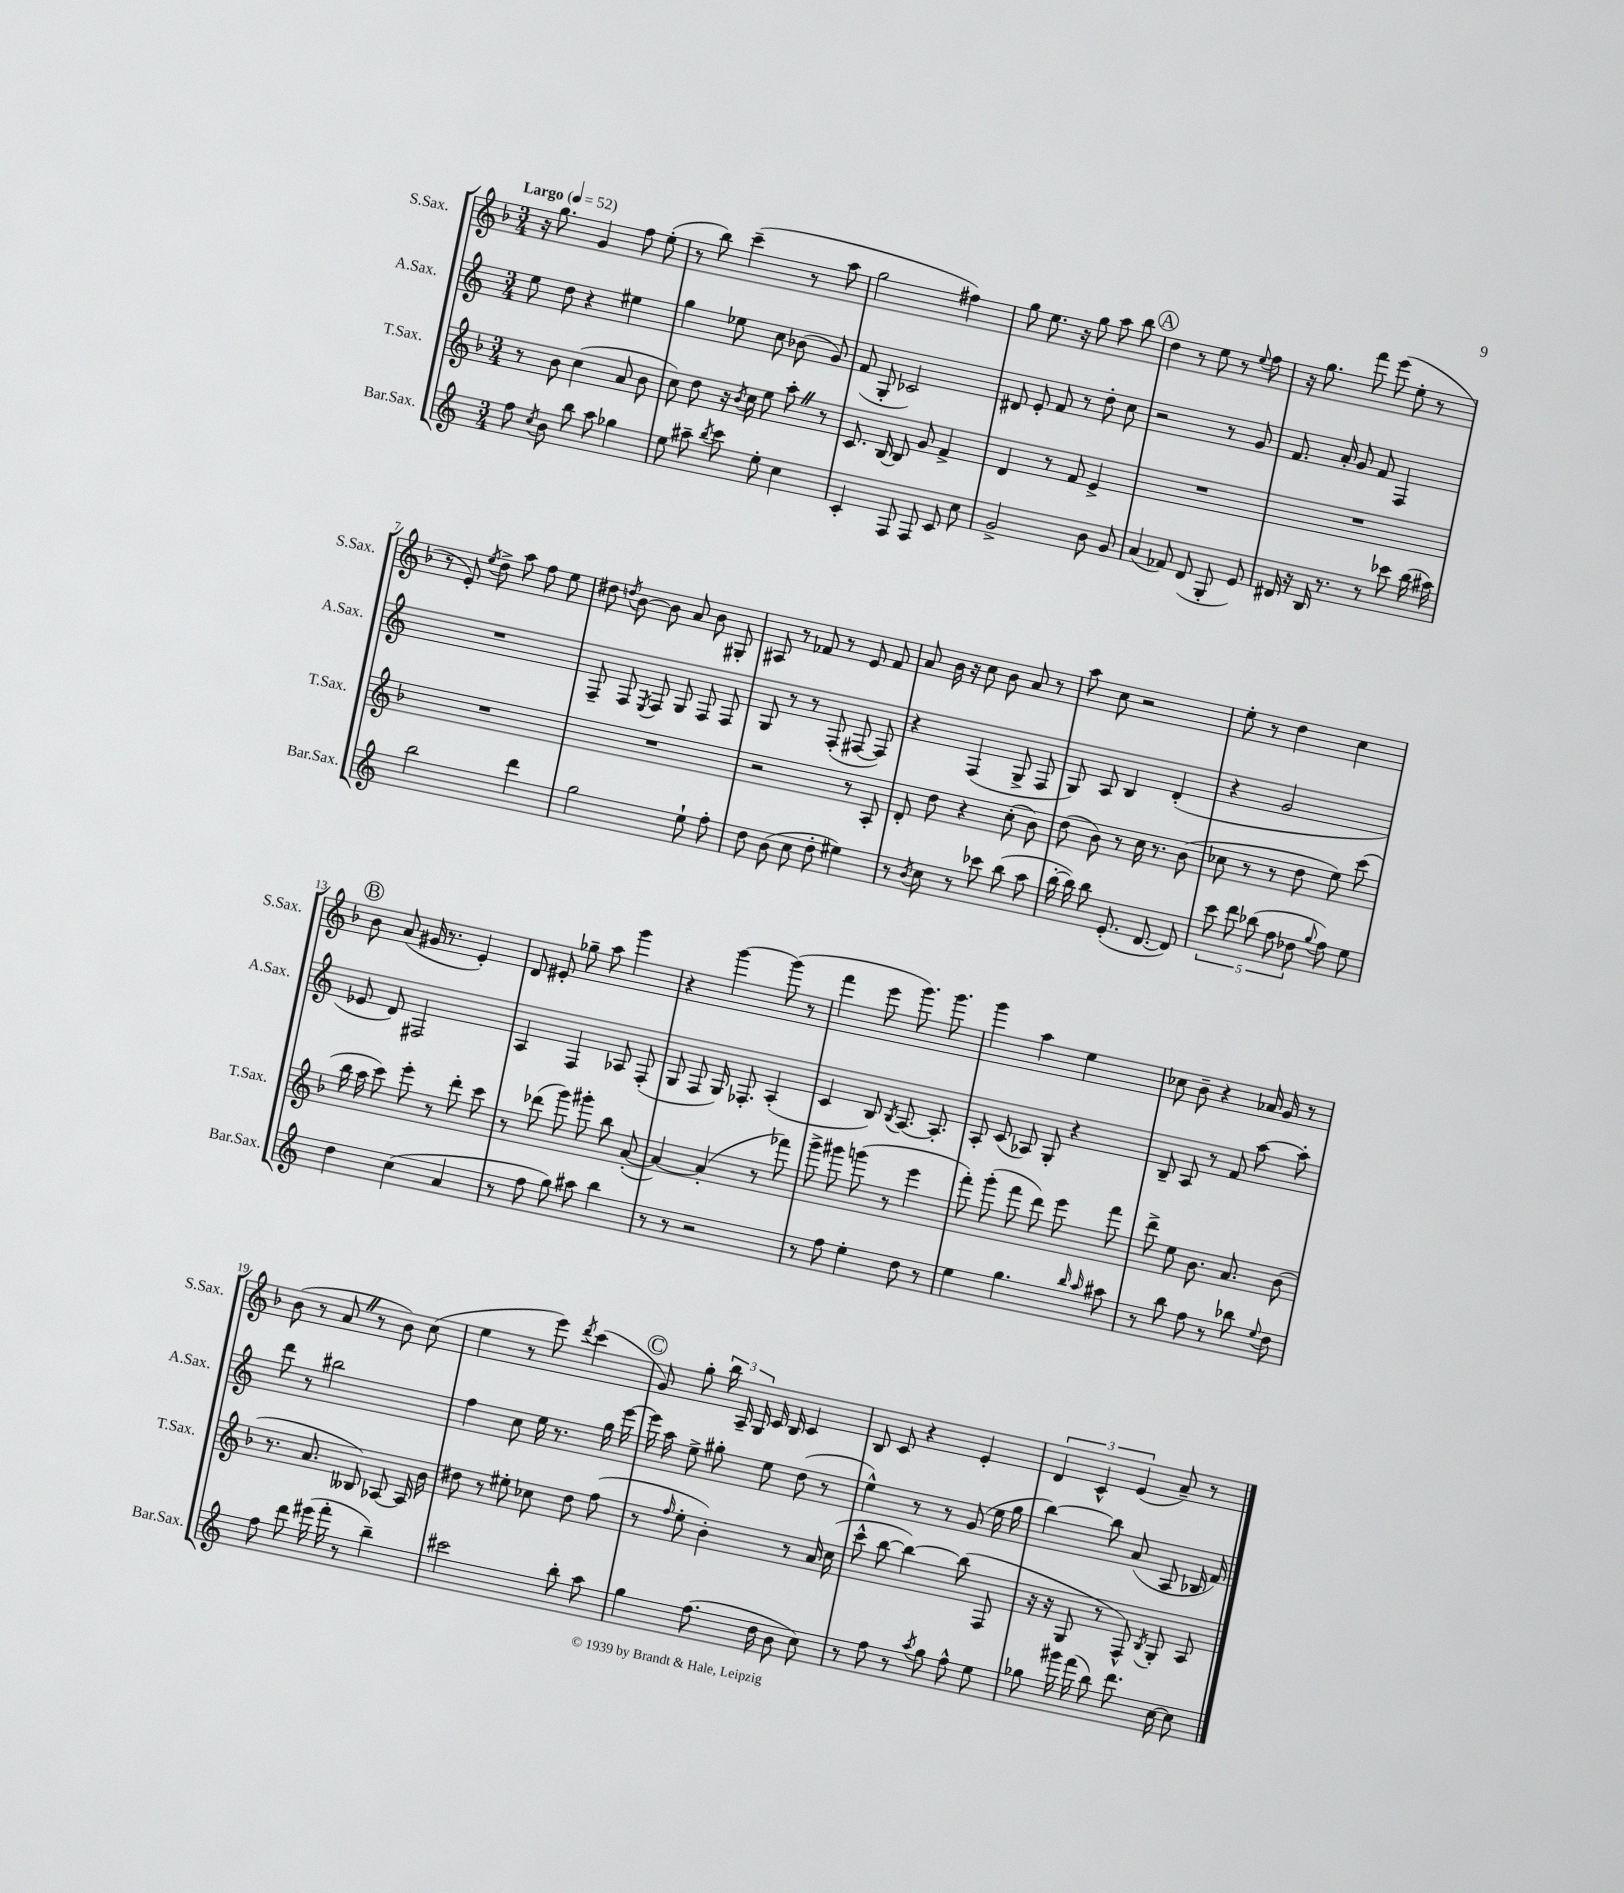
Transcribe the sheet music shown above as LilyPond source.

<<
\new StaffGroup <<
\new Staff = "s0" \with { instrumentName = "S.Sax." shortInstrumentName = "S.Sax." } {
    \clef treble \key f \major \numericTimeSignature \time 3/4 \tempo "Largo" 4 = 52
    \autoBeamOff r16 g''8. g'4 f''8 e''8-.( |
    r8 bes''8) c'''4--( r8 a''8 |
    g''2 fis''4) |
    g''8 e''8. r16 g''8 a''8 bes''8 |
    \mark \markup { \circle "A" } d''4 r8 e''8 r8 \appoggiatura { e''8 } f''8 |
    r16 g''8. f'''8 e'''8( e''8-. r8 |
    r8 e'8-.) \acciaccatura { e''8 } d''8-> a''8 f''8 e''8 |
    dis''8 \acciaccatura { d''8 } bes'8~ bes'8 a'8 bes'8 gis8-. |
    ais8 r8 fes'8 r8 e'8 fes'8 |
    a'8 bes'16 r16 c''8 bes'8 a'8 r8 |
    a''8 c''8 r2 |
    e''8-. r8 d''4 c''4 |
    \mark \markup { \circle "B" } bes'8 a'8( gis'16 r8. e'4-.) |
    d'8 eis'8-. ges''8-- a''8 g'''4 |
    r4 g'''4~ g'''8( r8 |
    f'''4 e'''8 g'''8.) g'''8. |
    g'''4 a''4 e''4 |
    ces''8 bes'8-- r4 aes'16 g'16 r8 |
    bes'8( r8 a'8 \once \override BreathingSign.text = \markup { \musicglyph "scripts.caesura.straight" } \breathe r8 bes'8) c''8( |
    e''4 r8 e'''8) \acciaccatura { d'''8 } c'''4( |
    \mark \markup { \circle "C" } g'8) g''8-. \tuplet 3/2 { bes''16 a16-- g16 } c'16 bes16 c'4 |
    bes8 c'8 r4 e'4-. |
    \tuplet 3/2 { d'4 c'4-^ e'4( } a'8--) r8 \bar "|." |
}
\new Staff = "s1" \with { instrumentName = "A.Sax." shortInstrumentName = "A.Sax." } {
    \clef treble \key c \major \numericTimeSignature \time 3/4
    \autoBeamOff e''8 d''8 r4 eis''4 |
    g''4 ees''8 c''8 bes'8( g'8) |
    f'8( g8-. ces'2) |
    dis'8 e'8-. f'8 r8 d''8-. c''8 |
    \mark \markup { \circle "A" } r2 r8 g'8 |
    f'8. a'16-. g'8 f'8 f4 |
    R2. |
    f8-- f8 \acciaccatura { e8 } f8 g8 f8 f8 |
    g8 r8 r8 f8-.( fis8~ fis8) |
    r4 f4( g8-> f8 |
    g8) a8 b4 d'4-.( |
    r4 g'2 |
    \mark \markup { \circle "B" } ees'8 d'8) fis2 |
    a4 f4 aes8 f8-.( |
    g8 f8 g16) fes8.-. a4-.( |
    c'4 b8) \acciaccatura { b8 } a8.~ a8.-. |
    a8-. c'8( aes8) g8-. r4 |
    b8-- a8 r8 f'8 a''8~ a''8-. |
    d'''8 r8 bis''2 |
    f''4 c''8 e''16 r8. g''16 e'''16~ |
    \mark \markup { \circle "C" } e'''16 a''16 e''8-> gis''8-. e''8 d''8( r8 |
    e''4-^) r8 r8 g'8( e''16 g''16 |
    b''4~) b''8 a'8( a8 bes16 f'16) \bar "|." |
}
\new Staff = "s2" \with { instrumentName = "T.Sax." shortInstrumentName = "T.Sax." } {
    \clef treble \key f \major \numericTimeSignature \time 3/4
    \autoBeamOff r8 bes'8 c''4( a'8 bes'8 |
    c''8) d''8 r16 \acciaccatura { bes'8 } c''16 e''8 a''8-. \once \override BreathingSign.text = \markup { \musicglyph "scripts.caesura.straight" } \breathe r8 |
    c'8. bes16~ bes8 g'8 f'4-> |
    d'4 r8 f'8 e'4-> |
    \mark \markup { \circle "A" } R2. |
    R2. |
    R2. |
    R2. |
    r2 r8 a8-. |
    d'8-. d''8 r4 c''8-.( bes'8) |
    d''8( bes'8) r8 c''16 r8. bes'8( |
    ces''8 r8 r8 d''8 e''8) c'''8( |
    \mark \markup { \circle "B" } bes''16 a''16 c'''8) e'''8-. r8 d'''8-. c'''8 |
    r8 des'''8( g'''8) gis'''8-. bes''8 a'8~-.( |
    a'4~) a'4-.( r8 fes'''8) |
    g'''8-> gis'''8 g'''8( r8 e'''4 |
    f'''8-.) g'''8-.( f'''8 d'''8) e'''8 f'''8 |
    d'''8-> e''8 bes'8. a'8. bes'8( |
    r8. a'8. beses8) aes8~ aes16 bes'16 |
    dis''8 r8 eis''8-. ces''8 dis''8 f''8( |
    \mark \markup { \circle "C" } r8 \grace { f''16 } e''8-. bes'4-.) r8 a'16 c''16( |
    c'''8-^ bes''8~ bes''4~) bes''8( f8 |
    r16 r16 g8 r8 f8-^) \acciaccatura { bes8 } g8-. a8 \bar "|." |
}
\new Staff = "s3" \with { instrumentName = "Bar.Sax." shortInstrumentName = "Bar.Sax." } {
    \clef treble \key c \major \numericTimeSignature \time 3/4
    \autoBeamOff f''8 \acciaccatura { c''8 } b'8 b''8 a''8 ges''4 |
    e''8 ais''8-- \acciaccatura { b''8 } c'''8 e''8-. c''4 |
    c'4-. f8 f8 c'8 c''8 |
    g'2-> b'8 g'8 |
    \mark \markup { \circle "A" } a'4( fes'8) d'8( g8-. e'8) |
    dis'16 r16 b16 r8. r8 ces'''8 b''16( ais''16) |
    b''2 d'''4 |
    g''2 e''8-! f''8-. |
    d''8 b'8( c''8 d''8-. eis''4) |
    r8 \acciaccatura { b'8 } c''8 r8 ces'''8 b''8( a''8 |
    b''16~-. b''16) b''8 e'8.-.( d'8.~ d'8) |
    \tuplet 5/4 { c'''8 d'''8 bes''8( f''8 des''8 } \appoggiatura { g''8 } f''8) e''8 |
    \mark \markup { \circle "B" } d''4 c''4( a'4 |
    r8 f''8 g''8) ais''8 b''4 |
    r8 r8 r2 |
    r8 f''8 e''4-. d''8 r8 |
    e''4 g''4. \grace { b''16 a''16 } ais''8 |
    r8 b''8 f''8 r8 bes''8 \appoggiatura { e''8 } d''8 |
    f''8 d'''8 eis'''16( f'''16-. r8 b''4--) |
    cis'''2 b''8-. a''8 |
    \mark \markup { \circle "C" } g''4 f''8.( d''16 b'8 c''8) |
    r8 f''8 r8 \acciaccatura { a''8 } g''8 f''8-^ e''8 |
    ges''8 gis'''16 f'''16( b''8) d'''8. c''16~ c''8 \bar "|." |
}
>>
>>
